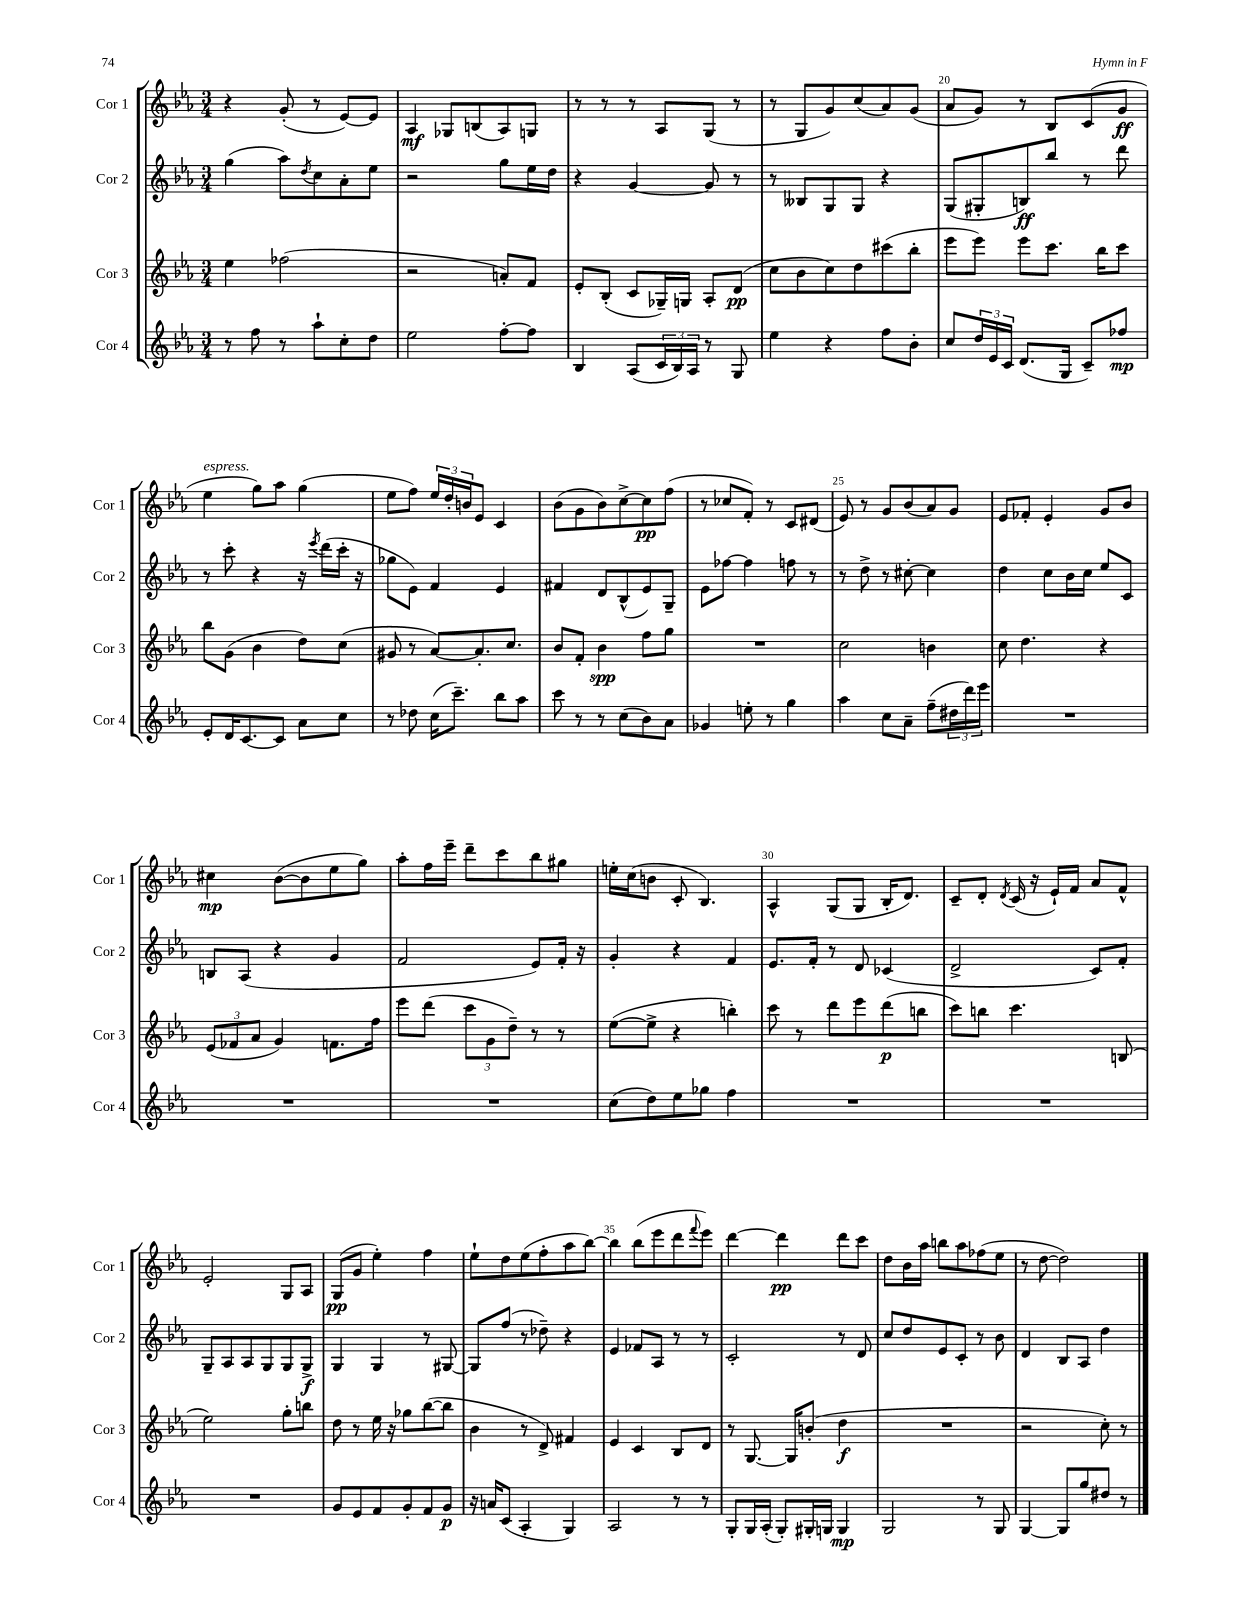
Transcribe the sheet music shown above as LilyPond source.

<<
\new StaffGroup <<
\new Staff = "s0" \with { instrumentName = "Cor 1" shortInstrumentName = "Cor 1" } {
    \clef treble \key ees \major \numericTimeSignature \time 3/4
    r4 g'8-.( r8 ees'8~) ees'8 |
    aes4\mf ges8 b8( aes8) g8 |
    r8 r8 r8 aes8 g8( r8 |
    r8 g8 g'8) c''8( aes'8) g'8( |
    aes'8 g'8) r8 bes8 c'8( g'8\ff |
    ees''4^\markup { \italic "espress." } g''8) aes''8 g''4( |
    ees''8 f''8) \tuplet 3/2 { ees''16 d''16-. b'16 } ees'8 c'4 |
    bes'8( g'8 bes'8) c''8~-> c''8\pp f''8( |
    r8 ces''8 f'8-.) r8 c'8 dis'8( |
    ees'8) r8 g'8 bes'8( aes'8) g'8 |
    ees'8 fes'8-. ees'4-. g'8 bes'8 |
    cis''4\mp bes'8~( bes'8 ees''8 g''8) |
    aes''8-. f''16 ees'''16-- d'''8-- c'''8 bes''8 gis''8 |
    e''16-. c''16( b'8 c'8-. bes4.) |
    aes4-^ g8( g8 bes16-. d'8.) |
    c'8-- d'8-. \acciaccatura { d'8 } c'16( r16 ees'16-!) f'16 aes'8 f'8-^ |
    ees'2-. g8 aes8 |
    g8\pp( g'8 ees''4-.) f''4 |
    ees''8-! d''8 ees''8( f''8-. aes''8 bes''8~) |
    bes''4 bes''8( ees'''8 d'''8 \appoggiatura { f'''8 } ees'''8) |
    d'''4~ d'''4\pp d'''8 c'''8 |
    d''8 bes'16 aes''16 b''8 aes''8 fes''8( ees''8 |
    r8 d''8~ d''2) \bar "|." |
}
\new Staff = "s1" \with { instrumentName = "Cor 2" shortInstrumentName = "Cor 2" } {
    \clef treble \key ees \major \numericTimeSignature \time 3/4
    g''4( aes''8) \acciaccatura { d''8 } c''8 aes'8-. ees''8 |
    r2 g''8 ees''16 d''16 |
    r4 g'4~ g'8 r8 |
    r8 beses8 g8 g8 r4 |
    g8( gis8-. b8\ff) bes''8 r8 d'''8 |
    r8 c'''8-. r4 r16 \acciaccatura { ees'''8 } d'''16( c'''16-. r16 |
    ges''8 ees'8) f'4 ees'4 |
    fis'4 d'8 bes8-^( ees'8) g8-- |
    ees'8 fes''8~ fes''4 f''8 r8 |
    r8 d''8-> r8 cis''8~-. cis''4 |
    d''4 c''8 bes'16 c''16 ees''8 c'8 |
    b8 aes8( r4 g'4 |
    f'2 ees'8) f'16-. r16 |
    g'4-. r4 f'4 |
    ees'8. f'16-. r8 d'8 ces'4( |
    d'2-> c'8) f'8-. |
    g8-- aes8 aes8 g8 g8 g8->\f |
    g4 g4 r8 gis8~ |
    gis8 f''8( r8 des''8--) r4 |
    ees'4 fes'8 aes8 r8 r8 |
    c'2-. r8 d'8 |
    c''8 d''8 ees'8 c'8-. r8 bes'8 |
    d'4 bes8 aes8 d''4 \bar "|." |
}
\new Staff = "s2" \with { instrumentName = "Cor 3" shortInstrumentName = "Cor 3" } {
    \clef treble \key ees \major \numericTimeSignature \time 3/4
    ees''4 fes''2( |
    r2 a'8-.) f'8 |
    ees'8-. bes8-.( c'8 ges16--) g16 aes8-. d'8\pp( |
    c''8 bes'8 c''8) d''8 cis'''8( bes''8-. |
    ees'''8 ees'''8) ees'''8 c'''8. bes''16 c'''8 |
    bes''8 g'8( bes'4 d''8) c''8( |
    gis'8 r8 aes'8~) aes'8.-. c''8. |
    bes'8 f'8-. bes'4\spp f''8 g''8 |
    R2. |
    c''2 b'4 |
    c''8 d''4. r4 |
    \tuplet 3/2 { ees'8( fes'8 aes'8 } g'4) f'8. f''16 |
    ees'''8 d'''8( \tuplet 3/2 { c'''8 g'8 d''8--) } r8 r8 |
    ees''8~( ees''8-> r4 b''4-.) |
    c'''8 r8 d'''8 ees'''8 d'''8\p( b''8 |
    c'''8) b''8 c'''4. b8( |
    ees''2) g''8-. b''8 |
    d''8 r8 ees''16 r16 ges''8 bes''8~( bes''8 |
    bes'4 r8 d'8->) fis'4 |
    ees'4 c'4 bes8 d'8 |
    r8 g8.~ g16 b'8-.( d''4\f |
    R2. |
    r2 c''8-.) r8 \bar "|." |
}
\new Staff = "s3" \with { instrumentName = "Cor 4" shortInstrumentName = "Cor 4" } {
    \clef treble \key ees \major \numericTimeSignature \time 3/4
    r8 f''8 r8 aes''8-! c''8-. d''8 |
    ees''2 f''8~-. f''8 |
    bes4 aes8( \tuplet 3/2 { c'16 bes16) aes16 } r8 g8 |
    ees''4 r4 f''8 bes'8-. |
    c''8 \tuplet 3/2 { d''16 ees'16 c'16 } d'8.( g16 c'8--) fes''8\mp |
    ees'8-. d'16 c'8.~ c'8 aes'8 c''8 |
    r8 des''8 c''16( c'''8.--) bes''8 aes''8 |
    c'''8 r8 r8 c''8( bes'8) aes'8 |
    ges'4 e''8-. r8 g''4 |
    aes''4 c''8 aes'8-- f''8--( \tuplet 3/2 { dis''16 d'''16) ees'''16 } |
    R2. |
    R2. |
    R2. |
    c''8( d''8) ees''8 ges''8 f''4 |
    R2. |
    R2. |
    R2. |
    g'8 ees'8 f'8 g'8-. f'8 g'8\p |
    r16 a'16 c'8( aes4-. g4) |
    aes2 r8 r8 |
    g8-. g16 aes16-.( g8-.) gis16-. g16 g4\mp |
    g2 r8 g8 |
    g4~ g8 g''8 dis''8 r8 \bar "|." |
}
>>
>>
\layout { \context { \Score currentBarNumber = #16 \override BarNumber.break-visibility = ##(#f #t #t) barNumberVisibility = #(every-nth-bar-number-visible 5) } }
